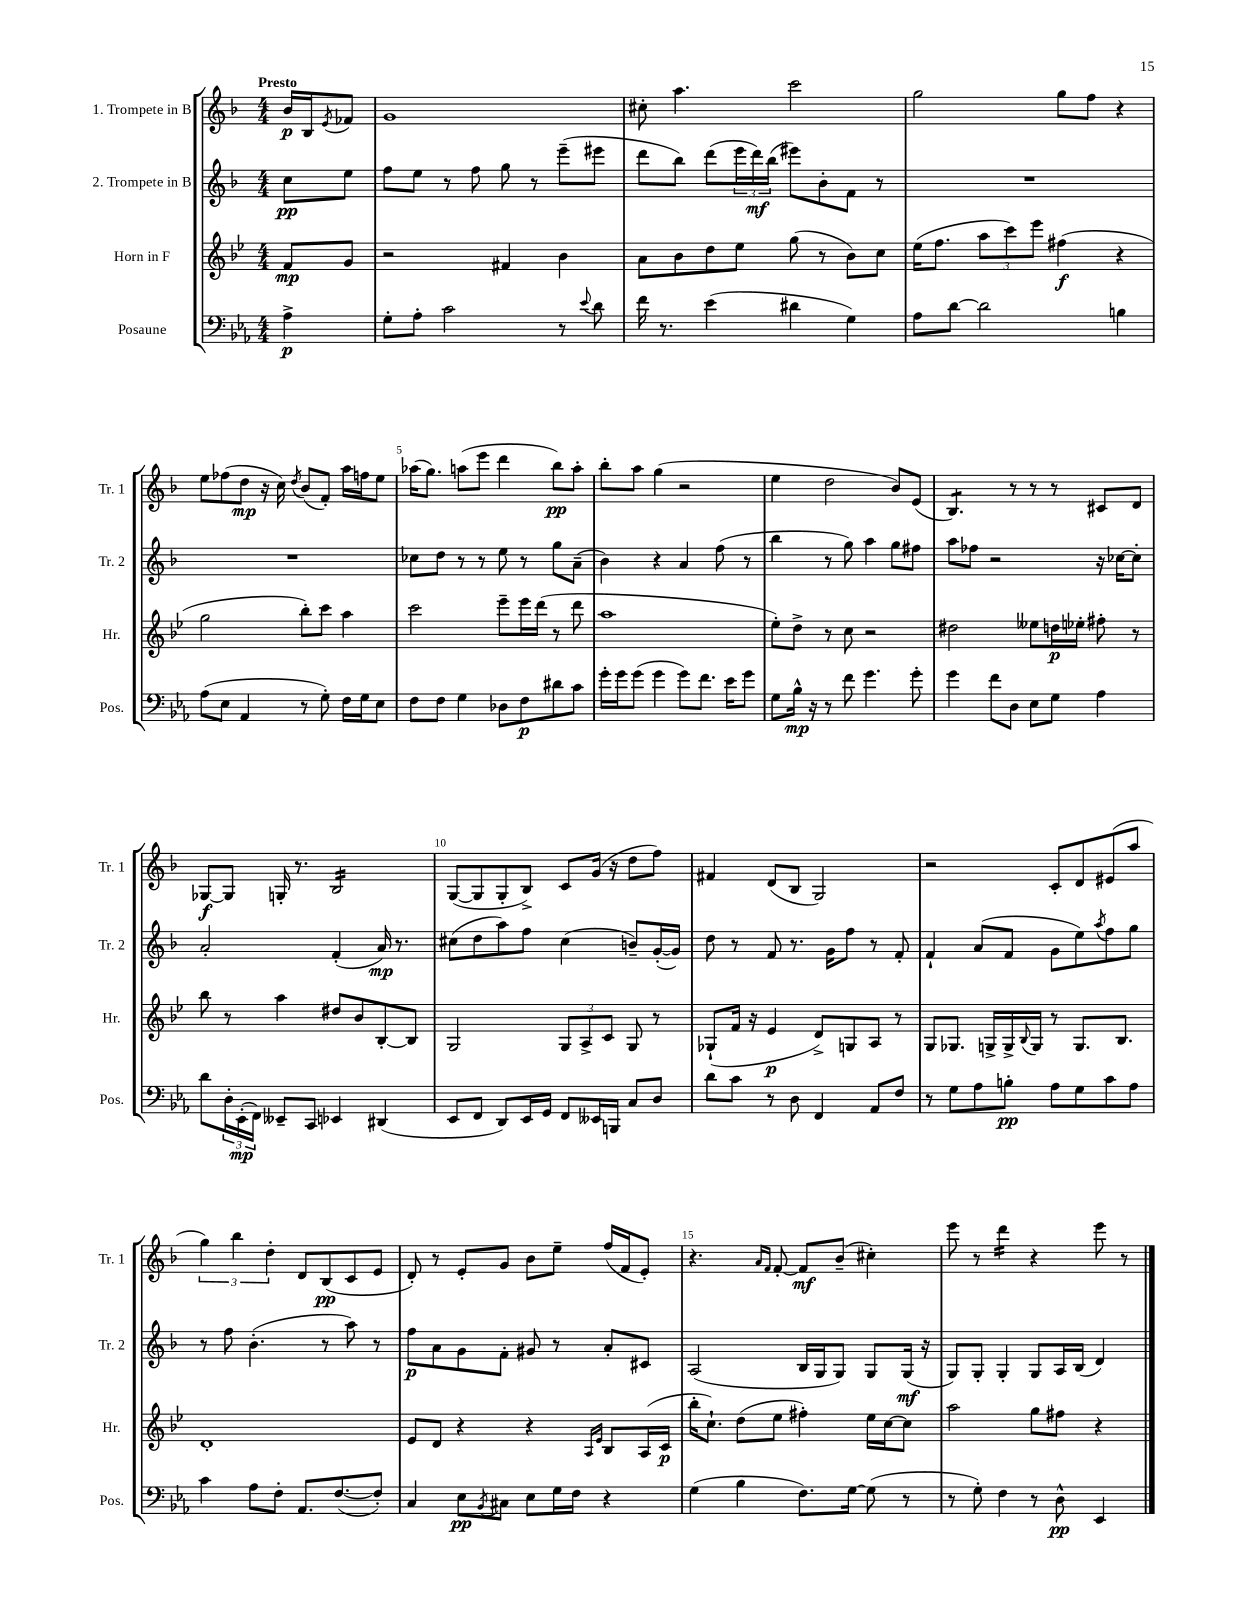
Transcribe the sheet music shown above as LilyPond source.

<<
\new StaffGroup <<
\new Staff = "s0" \with { instrumentName = "1. Trompete in B" shortInstrumentName = "Tr. 1" } {
    \clef treble \key f \major \numericTimeSignature \time 4/4 \partial 4 \tempo "Presto"
    bes'16\p bes16 \acciaccatura { e'8 } fes'8 |
    g'1 |
    cis''8-. a''4. c'''2 |
    g''2 g''8 f''8 r4 |
    e''8 fes''8( d''8\mp r16 c''16) \acciaccatura { d''8 } bes'8( f'8-.) a''16 f''16 e''8 |
    aes''16( g''8.) a''8( e'''8 d'''4 bes''8\pp) a''8-. |
    bes''8-. a''8 g''4( r2 |
    e''4 d''2 bes'8) e'8( |
    bes4.:8) r8 r8 r8 cis'8 d'8 |
    ges8~\f ges8 g16-. r8. bes2:16 |
    g8~( g8 g8-. bes8->) c'8 g'16( r16 d''8 f''8) |
    fis'4 d'8( bes8 g2) |
    r2 c'8-. d'8 eis'8( a''8 |
    \tuplet 3/2 { g''4) bes''4 d''4-. } d'8 bes8\pp( c'8 e'8 |
    d'8-.) r8 e'8-. g'8 bes'8 e''8-- f''16( f'16 e'8-.) |
    r4. \grace { a'16 f'16 } f'8~-. f'8\mf bes'8--( cis''4-.) |
    e'''8 r8 d'''4:16 r4 e'''8 r8 \bar "|." |
}
\new Staff = "s1" \with { instrumentName = "2. Trompete in B" shortInstrumentName = "Tr. 2" } {
    \clef treble \key f \major \numericTimeSignature \time 4/4 \partial 4
    c''8\pp e''8 |
    f''8 e''8 r8 f''8 g''8 r8 e'''8--( eis'''8 |
    d'''8 bes''8) d'''8( \tuplet 3/2 { e'''16 d'''16\mf) bes''16( } eis'''8) bes'8-. f'8 r8 |
    R1 |
    R1 |
    ces''8 d''8 r8 r8 e''8 r8 g''8 a'8--( |
    bes'4) r4 a'4 f''8( r8 |
    bes''4 r8 g''8) a''4 g''8 fis''8 |
    a''8 fes''8 r2 r16 ces''16~ ces''8-. |
    a'2-. f'4-.( a'16\mp) r8. |
    cis''8( d''8 a''8) f''8 cis''4( b'8--) g'16~-.( g'16) |
    d''8 r8 f'8 r8. g'16 f''8 r8 f'8-. |
    f'4-! a'8( f'8 g'8 e''8) \acciaccatura { a''8 } f''8 g''8 |
    r8 f''8 bes'4.-.( r8 a''8) r8 |
    f''8\p a'8 g'8 f'8-. gis'8 r8 a'8-. cis'8 |
    a2( bes16 g16 g8) g8 g16\mf( r16 |
    g8) g8-. g4-. g8 a16 bes16( d'4) \bar "|." |
}
\new Staff = "s2" \with { instrumentName = "Horn in F" shortInstrumentName = "Hr." } {
    \clef treble \key bes \major \numericTimeSignature \time 4/4 \partial 4
    f'8\mp g'8 |
    r2 fis'4 bes'4 |
    a'8 bes'8 d''8 ees''8 g''8( r8 bes'8) c''8 |
    ees''16( f''8. \tuplet 3/2 { a''8 c'''8) ees'''8 } fis''4\f( r4 |
    g''2 bes''8-.) c'''8 a''4 |
    c'''2 ees'''8-- ees'''16 d'''16( r8 d'''8 |
    a''1 |
    ees''8-.) d''8-> r8 c''8 r2 |
    dis''2 eeses''8 d''16\p ees''16-. fis''8-. r8 |
    bes''8 r8 a''4 dis''8 bes'8 bes8~-. bes8 |
    g2 \tuplet 3/2 { g8 a8-> c'8 } g8 r8 |
    ges8-!( f'16 r16 ees'4\p d'8->) g8 a8 r8 |
    g8 ges8. g16-> g16-> \appoggiatura { bes8 } g16 r8 g8. bes8. |
    d'1-. |
    ees'8 d'8 r4 r4 \grace { a16 ees'16 } bes8 a16( c'16\p |
    bes''16-. c''8.-!) d''8( ees''8 fis''4-.) ees''16 c''16~ c''8 |
    a''2 g''8 fis''8 r4 \bar "|." |
}
\new Staff = "s3" \with { instrumentName = "Posaune" shortInstrumentName = "Pos." } {
    \clef bass \key ees \major \numericTimeSignature \time 4/4 \partial 4
    aes4->\p |
    g8-. aes8-. c'2 r8 \appoggiatura { ees'8 } d'8 |
    f'16 r8. ees'4( dis'4 g4) |
    aes8 d'8~ d'2 b4 |
    aes8( ees8 aes,4 r8 g8-.) f16 g16 ees8 |
    f8 f8 g4 des8 f8\p dis'8 c'8 |
    g'16-. g'16 g'8( g'4 g'8) f'8. ees'16 g'8 |
    g8 bes16-^\mp r16 r8 f'8 g'4. g'8-. |
    g'4 f'8 d8 ees8 g8 aes4 |
    d'8 \tuplet 3/2 { d16-. ees,16-.\mp( f,16) } eeses,8-- c,8 ees,4 dis,4( |
    ees,8 f,8 d,8) ees,16 g,16 f,8 eeses,16 b,,16 c8 d8 |
    d'8 c'8 r8 d8 f,4 aes,8 f8 |
    r8 g8 aes8 b8-.\pp aes8 g8 c'8 aes8 |
    c'4 aes8 f8-. aes,8. f8.~( f8-.) |
    c4 ees8\pp \acciaccatura { bes,8 } cis8 ees8 g16 f16 r4 |
    g4( bes4 f8.) g16~ g8( r8 |
    r8 g8-.) f4 r8 d8-^\pp ees,4 \bar "|." |
}
>>
>>
\layout { \context { \Score \override BarNumber.break-visibility = ##(#f #t #t) barNumberVisibility = #(every-nth-bar-number-visible 5) } }
